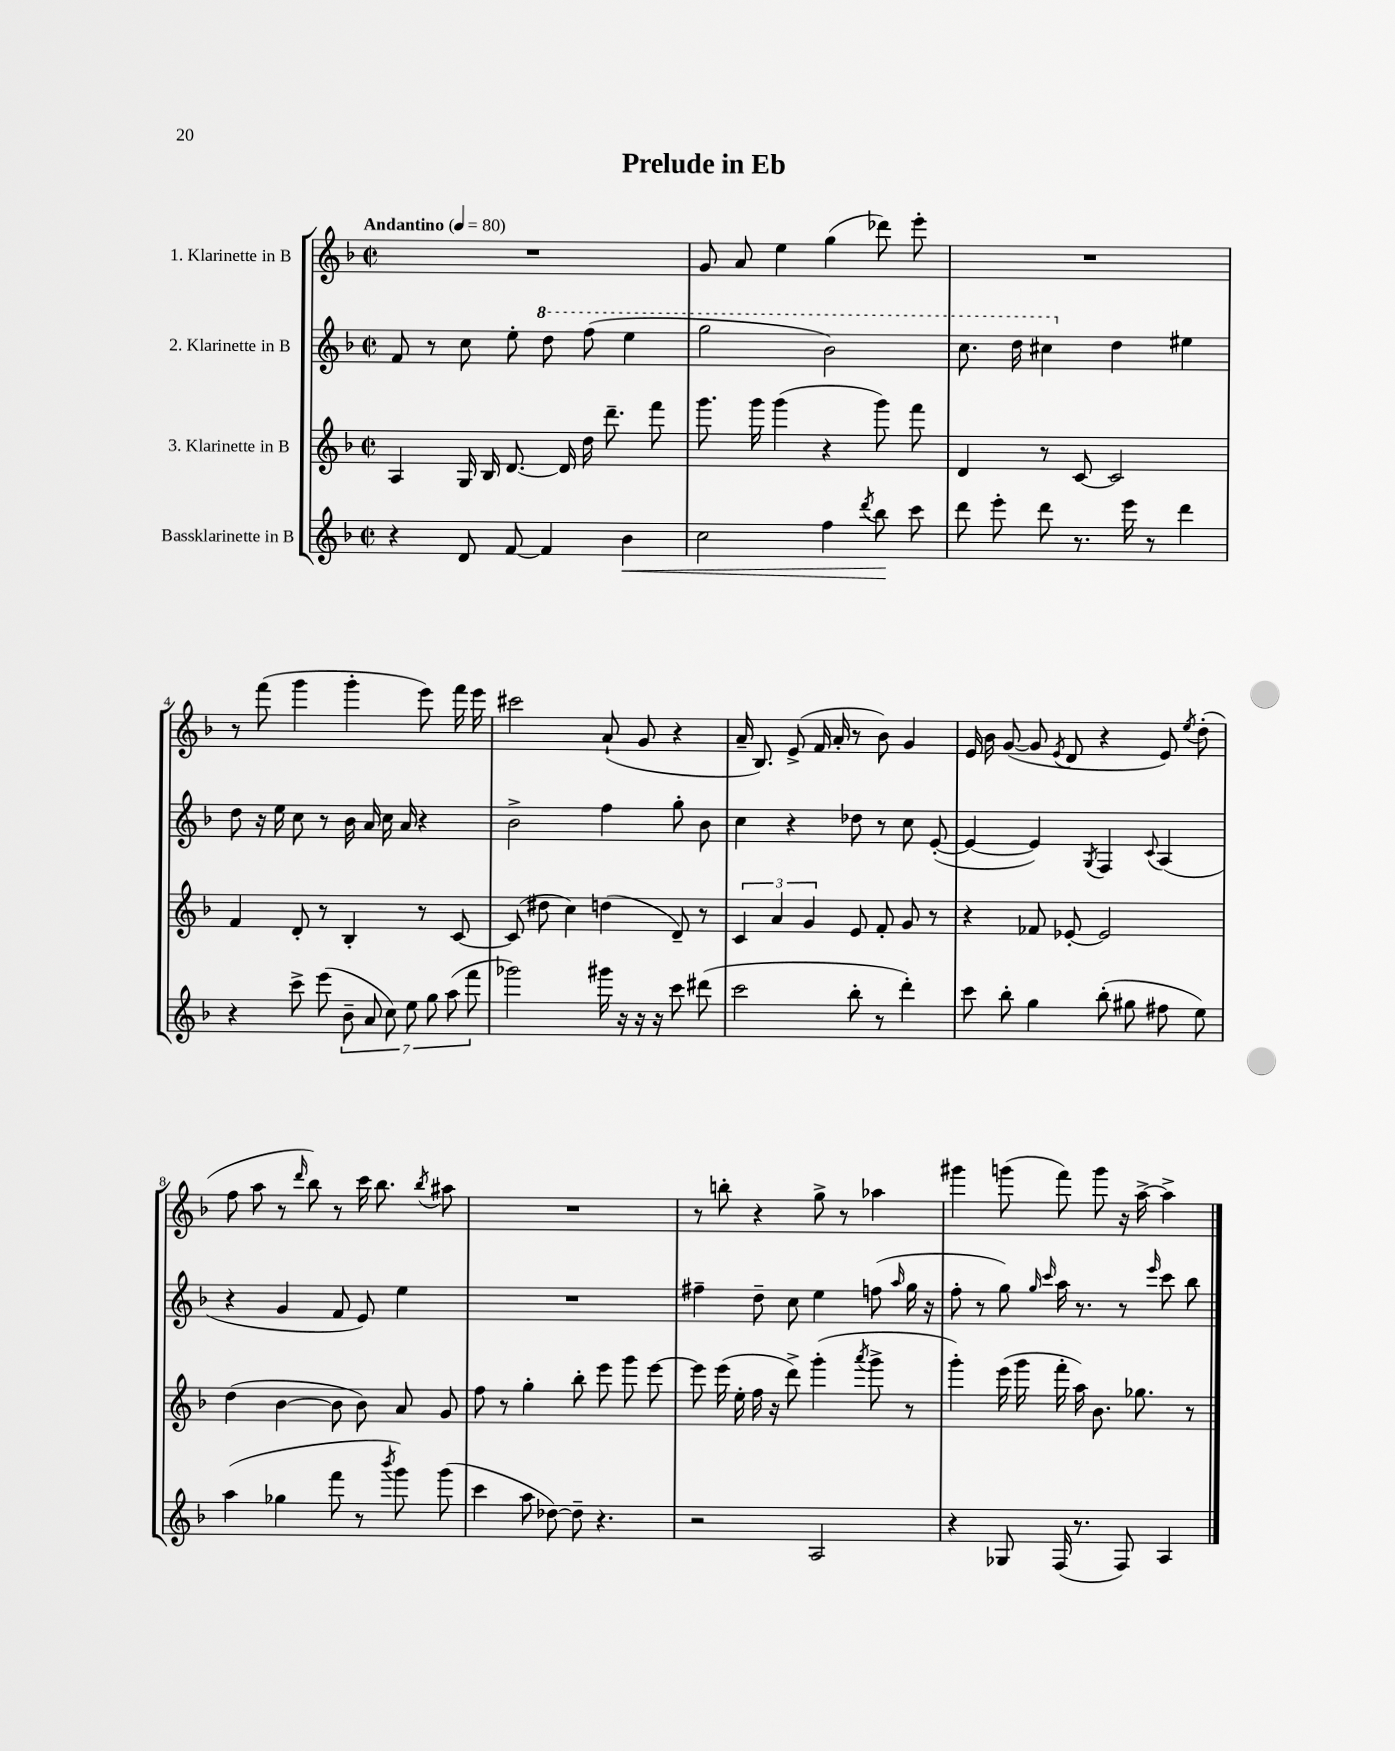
\header { title = "Prelude in Eb" }
<<
\new StaffGroup <<
\new Staff = "s0" \with { instrumentName = "1. Klarinette in B" } {
    \clef treble \key f \major \defaultTimeSignature \time 2/2 \tempo "Andantino" 4 = 80
    \autoBeamOff R1 |
    g'8 a'8 e''4 g''4( des'''8) e'''8-. |
    R1 |
    r8 f'''8( g'''4 g'''4-. e'''8) f'''16 e'''16 |
    cis'''2 a'8-!( g'8 r4 |
    a'16-- bes8.) e'8->( f'16 a'16-. r8 bes'8) g'4 |
    e'16 bes'16 g'8~( g'8 \acciaccatura { e'8 } d'8 r4 e'8) \acciaccatura { e''8 } d''8-.( |
    f''8 a''8 r8 \grace { d'''16 } bes''8) r8 c'''16 bes''8. \acciaccatura { bes''8 } ais''8 |
    R1 |
    r8 b''8-. r4 g''8-> r8 aes''4 |
    gis'''4 g'''8( f'''8) g'''8 r16 a''16~-> a''4-> \bar "|." |
}
\new Staff = "s1" \with { instrumentName = "2. Klarinette in B" } {
    \clef treble \key f \major \defaultTimeSignature \time 2/2
    \autoBeamOff f'8 r8 c''8 e''8-. \ottava #1 d'''8 f'''8( e'''4 |
    g'''2 bes''2) |
    c'''8. d'''16 cis'''4 \ottava #0 d''4 eis''4 |
    d''8 r16 e''16 c''8 r8 bes'16 a'16 c''16 a'16 r4 |
    bes'2-> f''4 g''8-. bes'8 |
    c''4 r4 des''8 r8 c''8 e'8~-.( |
    e'4~ e'4) \acciaccatura { g8 } f4 \appoggiatura { c'8 } a4( |
    r4 g'4 f'8 e'8) e''4 |
    R1 |
    fis''4-- d''8-- c''8 e''4 f''8( \grace { a''16 } g''16 r16 |
    f''8-. r8 g''8) \grace { g''16 c'''16 } a''16 r8. r8 \grace { e'''16 } c'''8 bes''8 \bar "|." |
}
\new Staff = "s2" \with { instrumentName = "3. Klarinette in B" } {
    \clef treble \key f \major \defaultTimeSignature \time 2/2
    \autoBeamOff a4 g16 bes16 d'8.~ d'16 d''16 d'''8.-- f'''8 |
    g'''8. g'''16 g'''4( r4 g'''8) f'''8 |
    d'4 r8 c'8~ c'2 |
    f'4 d'8-. r8 bes4-. r8 c'8~ |
    c'8( dis''8 c''4) d''4( d'8--) r8 |
    \tuplet 3/2 { c'4 a'4 g'4 } e'8 f'8-. g'8 r8 |
    r4 fes'8 ees'8~-. ees'2 |
    d''4( bes'4~ bes'8 bes'8) a'8 g'8 |
    f''8 r8 g''4-. bes''8-. e'''8 g'''8 e'''8~ |
    e'''8 e'''16( e''16-. f''16 r16 d'''8->) g'''4-.( \acciaccatura { a'''8 } g'''8-> r8 |
    g'''4-.) e'''16( g'''16 f'''16-. a''16) bes'8. ges''8. r8 \bar "|." |
}
\new Staff = "s3" \with { instrumentName = "Bassklarinette in B" } {
    \clef treble \key f \major \defaultTimeSignature \time 2/2
    \autoBeamOff r4 d'8 f'8~ f'4 bes'4\< |
    c''2 f''4 \acciaccatura { d'''8 } bes''8\! c'''8 |
    d'''8 e'''8-. d'''8 r8. e'''16 r8 d'''4 |
    r4 c'''8-> e'''8( \tuplet 7/4 { bes'8-- a'8 c''8) e''8 g''8 a''8( f'''8 } |
    ges'''2) gis'''16 r16 r16 r16 c'''8 dis'''8( |
    c'''2 bes''8-. r8 d'''4-.) |
    c'''8 bes''8-. g''4 bes''8-.( gis''8 fis''8 e''8) |
    a''4( ges''4 f'''8 r8 \acciaccatura { bes'''8 } g'''8) g'''8( |
    c'''4 a''8 des''8~) des''8-- r4. |
    r2 a2 |
    r4 ges8 f16( r8. f8) a4 \bar "|." |
}
>>
>>
